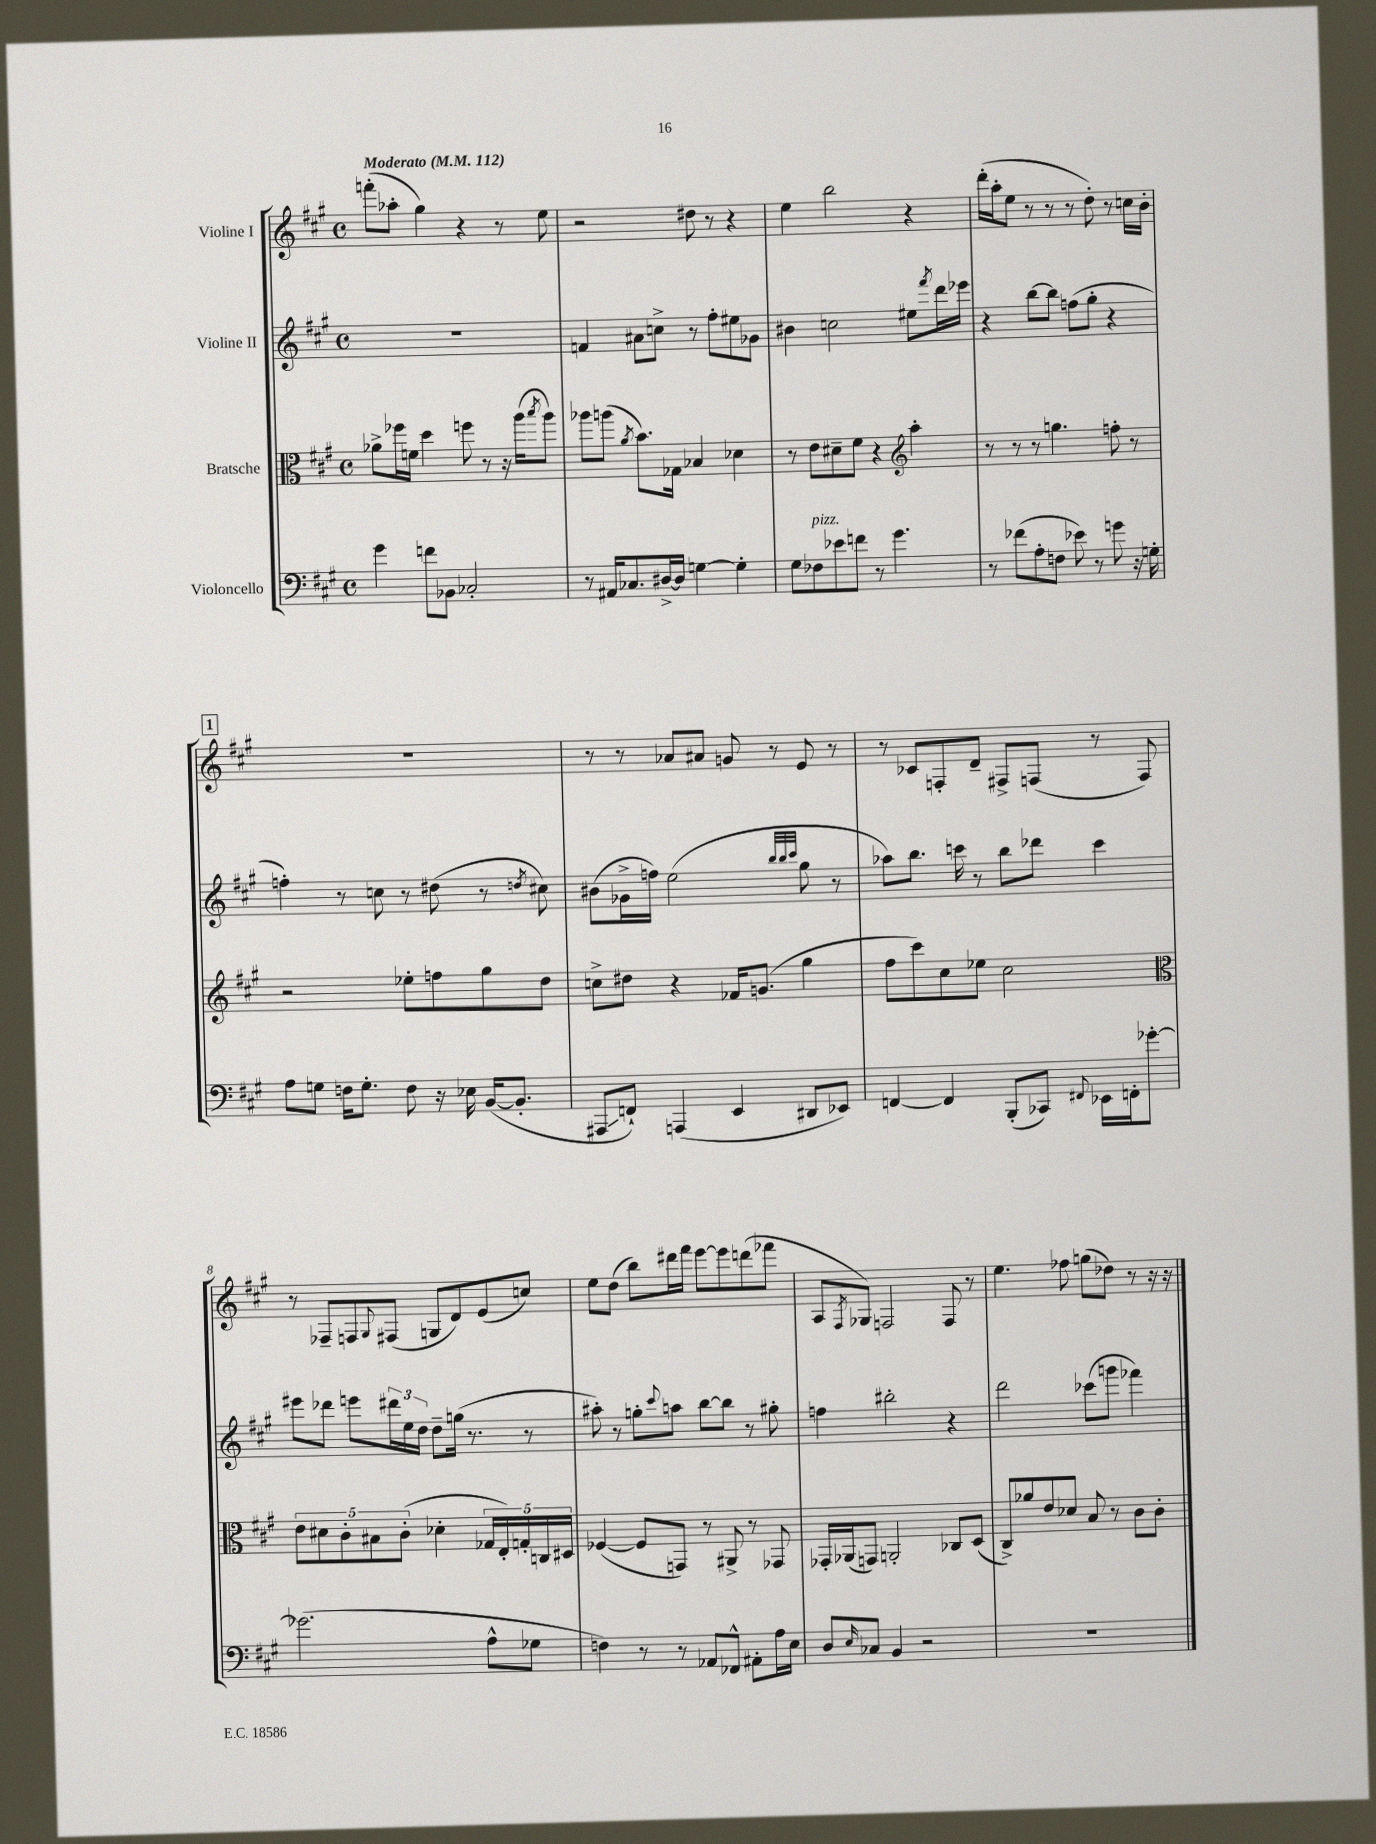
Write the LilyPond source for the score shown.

<<
\new StaffGroup <<
\new Staff = "s0" \with { instrumentName = "Violine I" } {
    \clef treble \key a \major \defaultTimeSignature \time 4/4 \tempo "Moderato" 4 = 112
    f'''8-.( aes''8-. gis''4) r4 r8 e''8 |
    r2 dis''8 r8 r4 |
    e''4 b''2 r4 |
    d'''16-.( a''16-. e''8 r8 r8 r8 d''8-.) r8 c''16 b'16-. |
    \mark \markup { \box "1" } R1 |
    r8 r8 aes'8 ais'8 g'8 r8 e'8 r8 |
    r8 ces'8 f8-. d'8-- fis8-> f8( r8 f8) |
    r8 fes8-- f8 \appoggiatura { gis8 } fis8( g8 d'8) e'8( c''8) |
    e''8 d''8( b''8) dis'''16 fis'''16 e'''8~ e'''8 d'''8( fes'''8 |
    a8 \acciaccatura { fis8 } ges8) f2 f8 r8 |
    e''4. fes''8 g''8( des''8) r8 r16 r16 \bar "|." |
}
\new Staff = "s1" \with { instrumentName = "Violine II" } {
    \clef treble \key a \major \defaultTimeSignature \time 4/4
    R1 |
    f'4 ais'8 c''8-> r8 fis''8-. eis''8 ges'8 |
    bis'4 c''2 eis''8 \acciaccatura { fis'''8 } d'''16 ees'''16 |
    r4 b''8~ b''8 f''8( gis''8-. r4 |
    \mark \markup { \box "1" } f''4-.) r8 c''8 r8 dis''8( r8 \acciaccatura { d''8 } cis''8) |
    bis'8( ges'16-> f''16) e''2( \grace { b''32 b''32 cis'''32 } gis''8 r8 |
    aes''8) b''8. c'''16 r8 b''8 des'''8 c'''4 |
    eis'''8 des'''8 e'''8 \tuplet 3/2 { dis'''16 e''16 d''16 } d''8-- g''16( r8. r8 |
    ais''8-.) r8 g''8-. \appoggiatura { cis'''8 } a''8 b''8~ b''8 r8 gis''8-. |
    f''4 bis''2-. r4 |
    d'''2 ces'''8( g'''8 fes'''4) \bar "|." |
}
\new Staff = "s2" \with { instrumentName = "Bratsche" } {
    \clef alto \key a \major \defaultTimeSignature \time 4/4
    aes'8-> fes''16 f'16 d''4 f''8 r8 r16 a''16( \acciaccatura { b''8 } a''8) |
    aes''8 a''8( \acciaccatura { a'8 } b'8.) ges16 bes4 des'4 |
    r8 e'8 dis'8-- fis'8 r4 \clef treble a''4-. |
    r8 r8 r8 g''4. f''8-. r8 |
    \mark \markup { \box "1" } r2 ees''8-. f''8 gis''8 d''8 |
    c''8-> dis''8 r4 fes'16 g'8.( gis''4 |
    fis''8 cis'''8) cis''8 ees''8 cis''2 |
    \clef alto \tuplet 5/4 { e'8 dis'8 cis'8-. bis8 cis'8-.( } des'4-. \tuplet 5/4 { ges16 e16-.) g16-. c16 dis16 } |
    fes4~( fes8 g,8) r8 ais,8-> r8 ges,8 |
    ges,16-. aes,16( g,8) a,2-. ces8 d8( |
    cis8->) aes'8 e'8 des'8 b8 r8 cis'8 cis'8-. \bar "|." |
}
\new Staff = "s3" \with { instrumentName = "Violoncello" } {
    \clef bass \key a \major \defaultTimeSignature \time 4/4
    gis'4 f'8 bes,8 ces2-. |
    r8 ais,16 ces8. dis16~-> dis16 g4~ g4-. |
    gis8 fes8^\markup { \italic "pizz." } ees'8 f'8 r8 gis'4. |
    r8 fes'8( a8-. f8 ees'8) r8 g'8 r16 g16-. |
    \mark \markup { \box "1" } a8 g8 f16 g8.-. f8 r16 ees16 b,16~( b,8.-. |
    ais,,8\glissando f,8-!) a,,4( e,4 dis,8 ees,8) |
    f,4~ f,4 b,,8-.( ces,8) \appoggiatura { fis,8 } ees,16 f,16-. ges'8~-. |
    ges'2.( a8-^ ges8 |
    f4) r8 r8 aes,8 fes,8-^ ais,8-. a16 e16 |
    d8 \grace { e16 } ces8 b,4 r2 |
    R1 \bar "|." |
}
>>
>>
